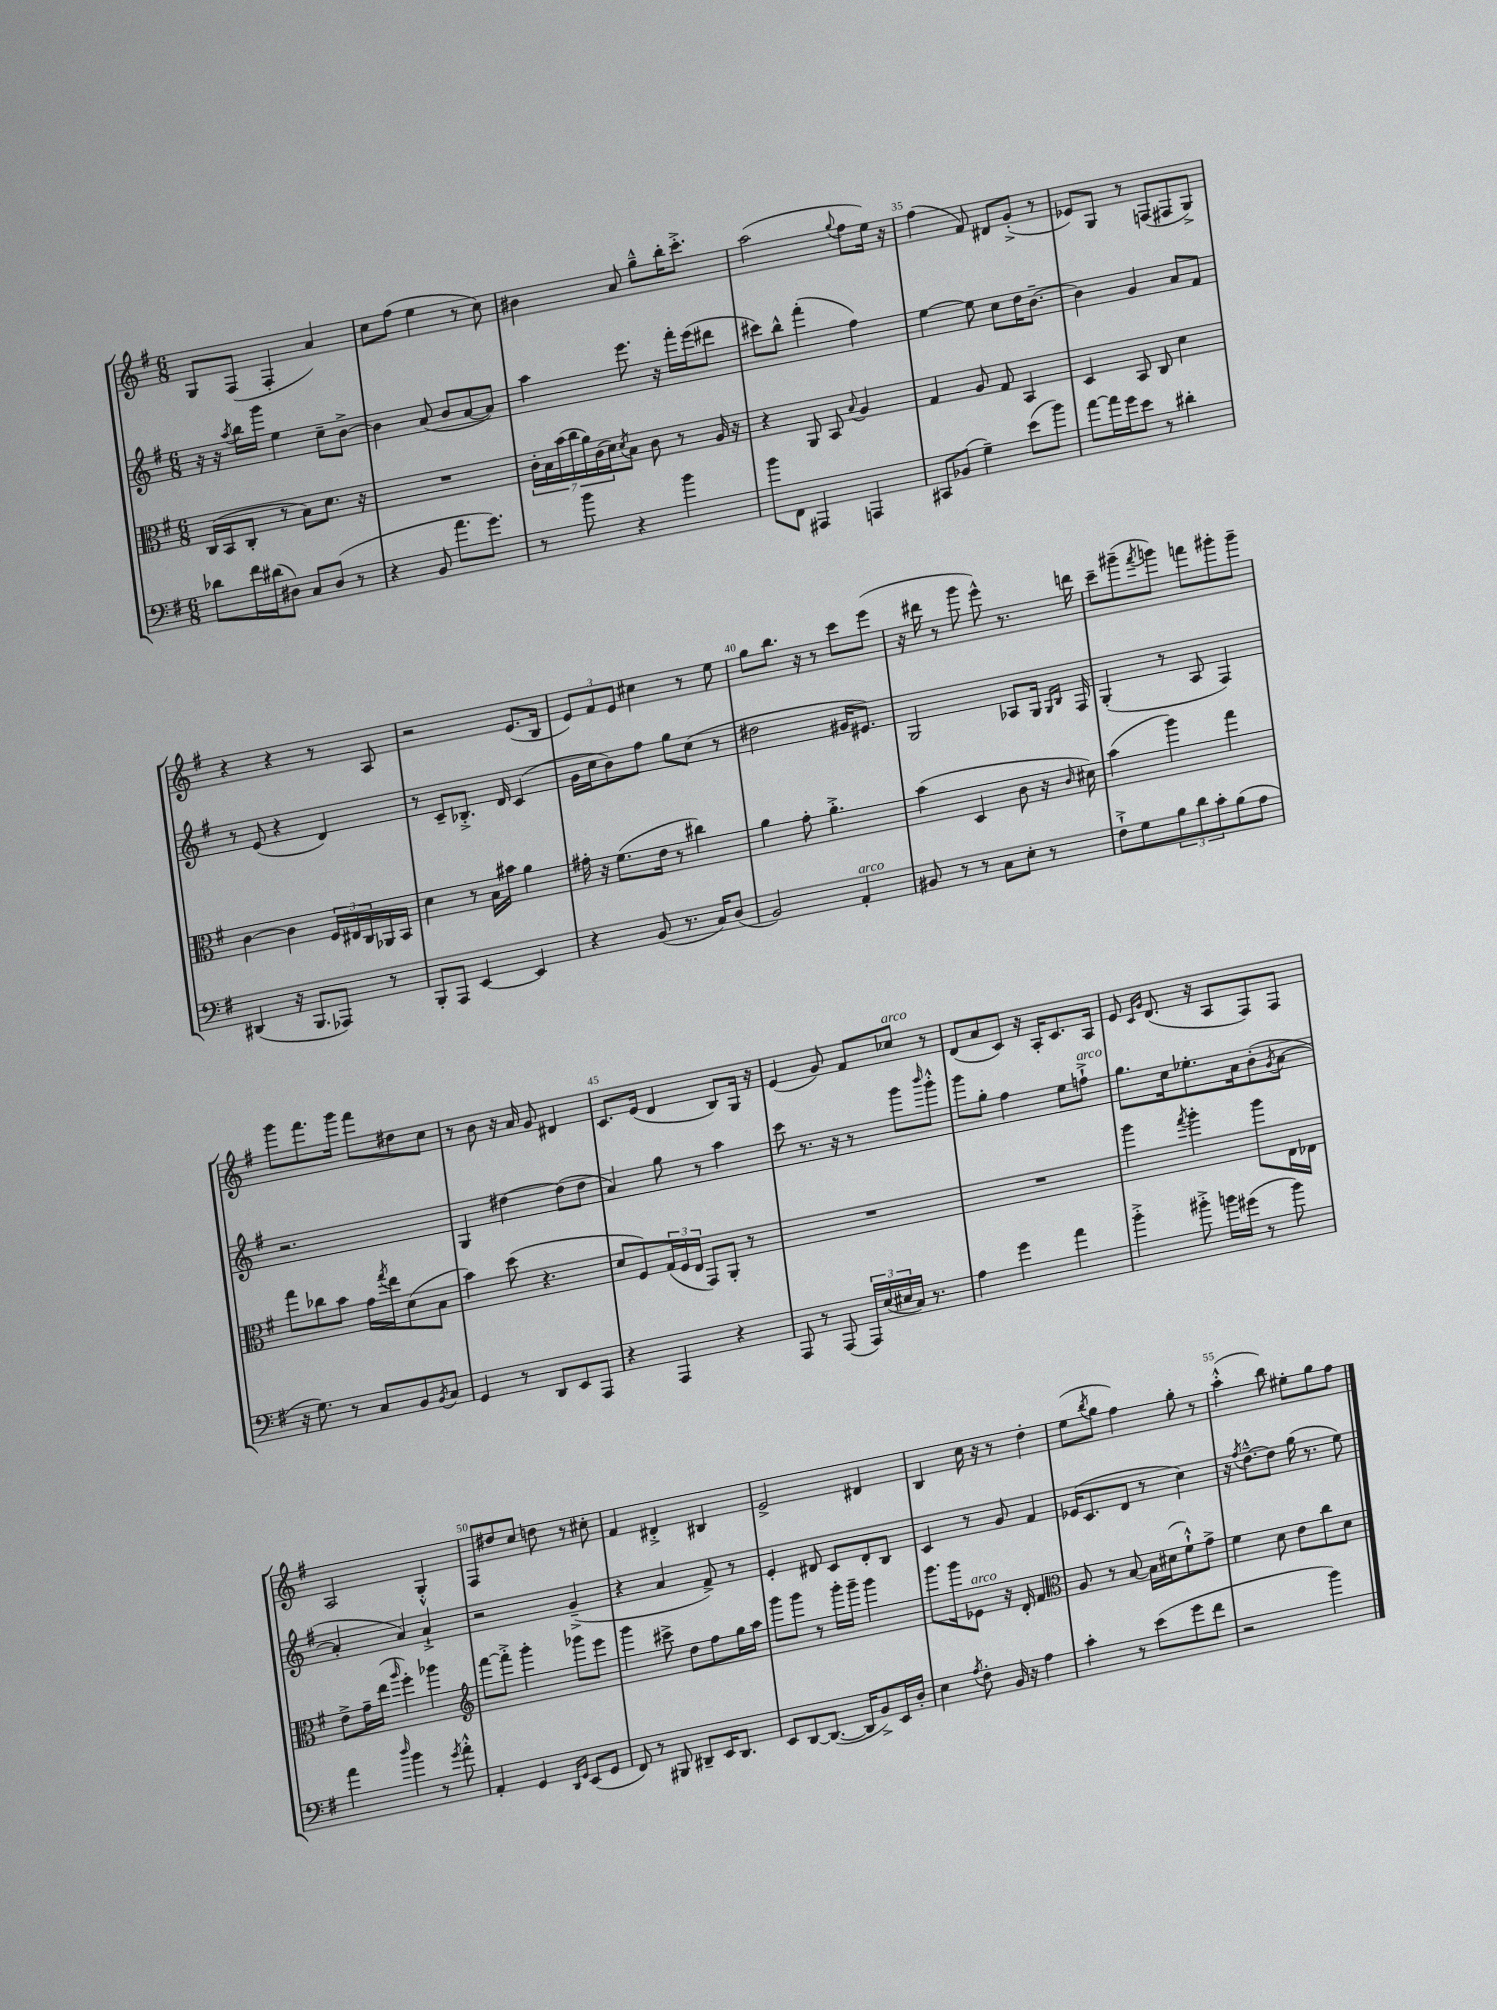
<<
\new StaffGroup <<
\new Staff = "s0" {
    \clef treble \key g \major \numericTimeSignature \time 6/8
    g8 fis8( fis4-. a'4) |
    c''8 fis''8( e''4 r8 c''8) |
    bis'4 a'8 g''8---^ b''16-. c'''8.-.-> |
    a''2( \appoggiatura { g''8 } fis''8 e''16) r16 |
    fis''4( fis'8) dis'8 g'8-.->( r8 |
    ees'8) g8 r8 f8( fis8 g8->) |
    r4 r4 r8 a8 |
    r2 e'8.( b16 |
    \tuplet 3/2 { e'8) fis'8 e'8 } cis''4 r8 e''8 |
    g''8 b''8. r16 r8 c'''8 e'''8( |
    r16 dis'''16 r8 g'''8 e'''8-^) r8. d'''16 |
    c'''8-- gis'''8--( \acciaccatura { fis'''8 } g'''8) f'''8 gis'''8-. gis'''8-- |
    g'''8 fis'''8. g'''16 fis'''8 dis''8 c''8 |
    r8 b'8 r16 a'16 g'8 dis'4 |
    c'8. e'16( d'4 b8) g16 r16 |
    e'4( g'8) fis'8 ces''8^\markup { \italic "arco" } r8 |
    d'8( a'8 c'8) r16 a16-. c'8. a16 |
    e'8 \grace { c'16 g'16 } d'8.( r16 a8 fis8) fis8 |
    a2 g4-.-^ |
    fis8 dis''8 c''8 d''8 r8 cis''8-. |
    fis'4 dis'4-.-> bis4 |
    e'2-> dis'4 |
    b4 c''16 r16 r8 d''4-. |
    e''8( \acciaccatura { b''8 } g''8 fis''4) g''8-. r8 |
    a''4-.-^( b''8) eis''8-. g''8 fis''8 \bar "|." |
}
\new Staff = "s1" {
    \clef treble \key g \major \numericTimeSignature \time 6/8
    r16 r16 \acciaccatura { a''8 } b''16 g'''16 e''4 c''8-- b'8~-> |
    b'4 a'8( b'8 a'8~ a'8) |
    a''4 e'''8. r16 fis'''16-. e'''16( dis'''8 |
    cis'''8) b''8-^ fis'''4-.( fis''4) |
    e''4~ e''8 c''8 d''16 b'8.~-- |
    b'4 g'4 a'8 fis'8 |
    r8 e'8( r4 d'4) |
    r8 c'8-- bes8.-.-> d'16 c'4( |
    g'16 c''16 b'8) fis''8 g''8 c''8( r8 |
    dis''2 gis'16 eis'8.) |
    g2 aes8 g16 \grace { g16 b16 } fis16 |
    g4-.( r8 a8 fis4) |
    r2. |
    g4 dis''4~ dis''8( dis''8 |
    a'4) g''8 r8 a''4 |
    c'''8 r8. r16 r8 g'''8 \grace { b'''16 } g'''8-.-^ |
    g'''8 g''8-. fis''4 e''8 f''8-!->^\markup { \italic "arco" } |
    g''8. c''16 ees''8.-. a'16 b'8-.( \acciaccatura { g'8 } a'8~ |
    a'4-. a'4) a'4-!-> |
    r2 g'4--->( |
    r4 a'4 fis'8->) r8 |
    e'4-. dis'8 c'8 dis'8-. b8 |
    c'4 r8 g'8 fis'4 |
    ees'16( c'8. d'8 r8 c''4) |
    r16 \acciaccatura { fis''8 } d''8.~---^ d''8 g''16( r8. e''8) \bar "|." |
}
\new Staff = "s2" {
    \clef alto \key g \major \numericTimeSignature \time 6/8
    c16( b,16 c8-. r8 b8) d'8. r16 |
    R2. |
    \tuplet 7/4 { c'16-. b16 b'16( c''16 a'16) c'16( d'16) } \acciaccatura { d'8 } b8 c'8 r8 a16 r16 |
    r4 a,8 b,8 \appoggiatura { b8 } a4 |
    g4 a8 g8 b,4 |
    d4 b,8 c8 d'4 |
    c'4~ c'4 \tuplet 3/2 { fis16 eis16 c16 } aes,16 b,16 |
    d'4 r8 b16 bis'16 a'4 |
    gis'16-. r16 fis'8.( e'16 r8 cis''4) |
    a'4 g'8-. a'4.-.-> |
    b'4( d4 c'8 r16 \grace { c'16 } dis'16) |
    b'4( a''4) g''4 |
    g''8 ces''8 b'8 g'16 \acciaccatura { g''8 } e''16 d'8( b8 |
    b'4) d''8( r4. |
    d'8 fis8) \tuplet 3/2 { g16( fis16 e16 } g,8) a,8-. r8 |
    R2. |
    R2. |
    a''4 \acciaccatura { g''8 } a''4-. a''8 e16 ees16 |
    e'8-> g'16-- e''16( \grace { a''16 } fis''4-.) aes''4 |
    \clef treble fis'''8~ fis'''8-.-> g'''4-. ges'''8 e'''8 |
    g'''4 cis'''8-> d''8 fis''8 g''16 a''16 |
    g'''8 g'''8 r8 g'''16-. g'''16-- g'''4 |
    g'''8. g'''16 ees'8^\markup { \italic "arco" } r16 d'16-. fis'4 |
    \clef alto a8 r8 b8~ b16 dis'16( fis'8-!-^) g'8-> |
    fis'4 d'8 e'8 c''8 d'8 \bar "|." |
}
\new Staff = "s3" {
    \clef bass \key g \major \numericTimeSignature \time 6/8
    des'8 fis'16 dis'16( dis8) c8 dis8( r8 |
    r4 b,8 a'8. g'8.) |
    r8 b'8 r4 b'4 |
    b'8 fis,8 ais,,4 a,,4 |
    cis,8 bes,8( g4--) e'8( b'8) |
    a'8~ a'16 g'16 e'8 r8 dis'4-. |
    dis,4( r16 b,,8. aes,,8) r8 |
    b,,8-. a,,8 e,4~ e,4 |
    r4 b,8( r8. c16) d8( |
    b,2) a,4-.^\markup { \italic "arco" } |
    bis,8 r8 r8 c8 e8-. r8 |
    fis8-!-> g8 \tuplet 3/2 { b8 d'8 c'8-. } b8( a8 |
    r16 g8.) r8 c8 b,8 \acciaccatura { b,8 } c8 |
    g,4 r8 d,8 e,8 a,,8 |
    r4 a,,4 r4 |
    a,,8 r8 a,,8( \tuplet 3/2 { a,,16) e16( eis16 } c16) r8. |
    a4 g'4 a'4 |
    b'4-.-> bis'8-.-> b'16 gis'16( r8 b'8) |
    a'4 \grace { d''16 } b'4 r8 \acciaccatura { g'8 } a'8-.-^ |
    a,4-. g,4 \grace { d,16 g,16 } e,8( g,8 |
    fis,8) r8 bis,,8 dis,8-- e,16 dis,8. |
    e,8 d,8~ d,8.~( d,16 b,8->) e,16 d16-. |
    e4 \acciaccatura { a8 } fis8-. b,16 r16 a4 |
    c'4-. r8 e'8( g'8 fis'8 |
    r2 b'4) \bar "|." |
}
>>
>>
\layout { \context { \Score currentBarNumber = #31 \override BarNumber.break-visibility = ##(#f #t #t) barNumberVisibility = #(every-nth-bar-number-visible 5) } }
